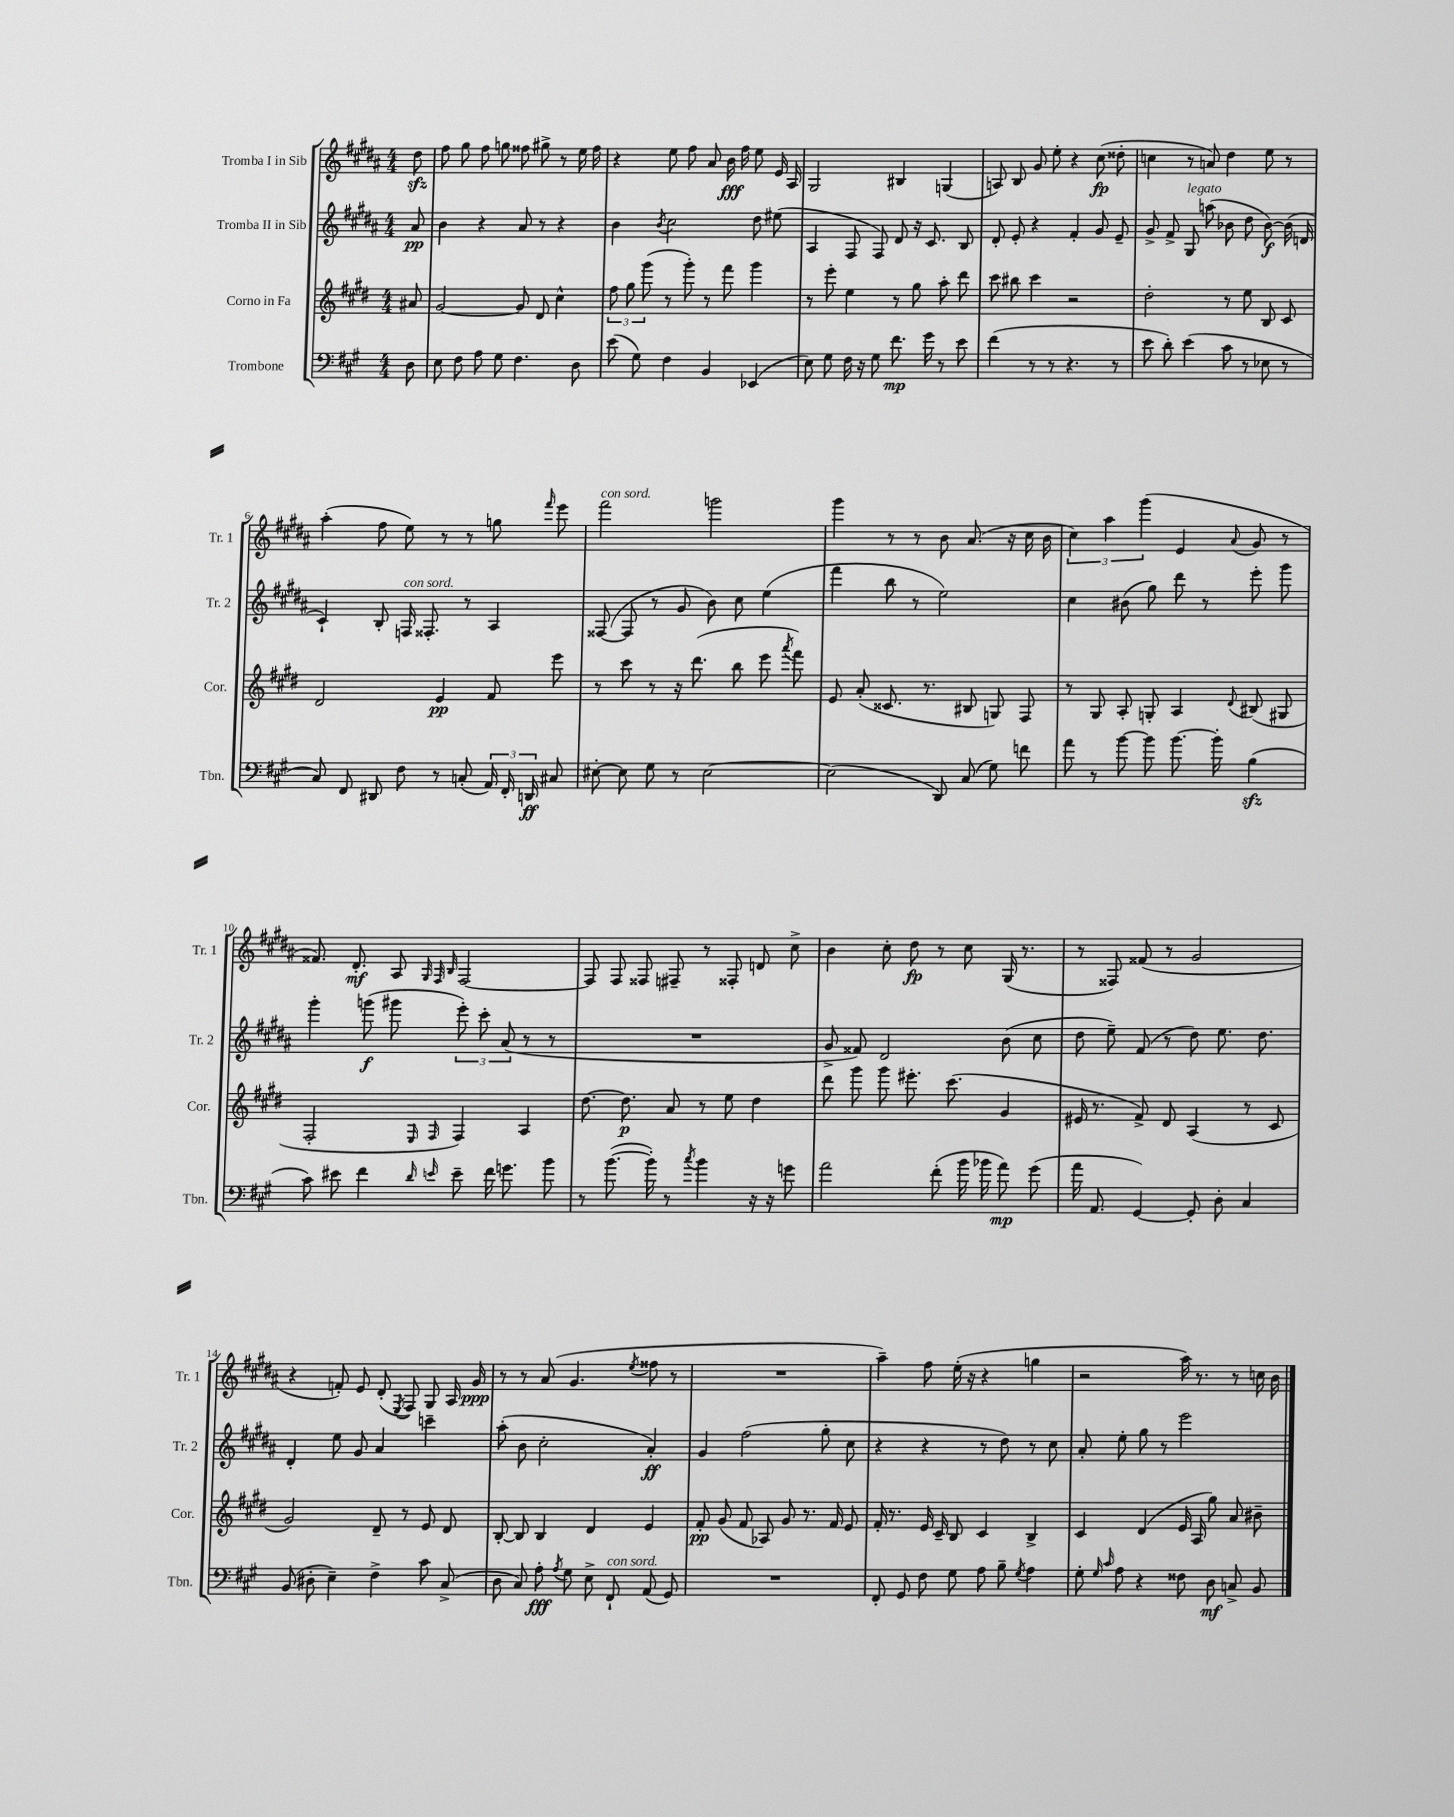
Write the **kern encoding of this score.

**kern	**dynam	**kern	**dynam	**kern	**dynam	**kern	**dynam
*part4	*part4	*part3	*part3	*part2	*part2	*part1	*part1
*staff4	*staff4	*staff3	*staff3	*staff2	*staff2	*staff1	*staff1
*I"Trombone	*	*I"Corno in Fa	*	*I"Tromba II in Sib	*	*I"Tromba I in Sib	*
*I'Tbn.	*	*I'Cor.	*	*I'Tr. 2	*	*I'Tr. 1	*
*clefF4	*	*clefG2	*	*clefG2	*	*clefG2	*
*k[f#c#g#]	*	*k[f#c#g#d#]	*	*k[f#c#g#d#a#]	*	*k[f#c#g#d#a#]	*
*M4/4	*	*M4/4	*	*M4/4	*	*M4/4	*
=	=	=	=	=	=	=	=
8D\	.	8a#X/	.	8a#/	pp	8dd#zz\	.
=1	=1	=1	=1	=1	=1	=1	=1
8E\	.	[2g#/	.	4b\	.	8ff#\	.
8F#\	.	.	.	.	.	8gg#\	.
8A\	.	.	.	4r	.	8ff#\	.
8G#\	.	.	.	.	.	8ggn\	.
4.F#\	.	8g#/]	.	8a#/	.	8ff##X\	.
.	.	8d#/	.	8r	.	8gg#X^\	.
.	.	4cc#^^\	.	4r	.	8r	.
8D\	.	.	.	.	.	16ee\	.
.	.	.	.	.	.	16ff##\	.
=2	=2	=2	=2	=2	=2	=2	=2
(8e\	.	12ff#\	.	4b\	.	4r	.
.	.	12gg#\	.	.	.	.	.
8G#\)	.	.	.	.	.	.	.
.	.	(12ggg#\	.	.	.	.	.
.	.	.	.	8qb/	.	.	.
4F#\	.	8r	.	2cc#\	.	8ee\	.
.	.	8ggg#'\)	.	.	.	8ff#\	.
4BB/	.	8r	.	.	.	8a#/	.
.	.	8fff#\	.	.	.	16b\	fff
.	.	.	.	.	.	16ff#\	.
(4EE-X/	.	4ggg#\	.	8dd#\	.	8ee\	.
.	.	.	.	(8ee#X\	.	16e/	.
.	.	.	.	.	.	16A#/	.
=3	=3	=3	=3	=3	=3	=3	=3
8E\)	.	8r	.	4A#/	.	2G#/	.
8G#\	.	8eee'\	.	.	.	.	.
16F#\	.	4ee\	.	8F#/	.	.	.
16r	.	.	.	.	.	.	.
8G#\	.	.	.	8F#/)	.	.	.
8.f#\	mp	8r	.	8d#/	.	4B#X/	.
.	.	8gg#\	.	16r	.	.	.
16g#\	.	.	.	8.c#/	.	.	.
8r	.	8aa'\	.	.	.	(4Gn/	.
8e\	.	8ddd#\	.	8B/	.	.	.
=4	=4	=4	=4	=4	=4	=4	=4
(4f#\	.	8ccc#\	.	8d#'/	.	8An/)	.
.	.	8bb#X\	.	8e'/	.	8B/	.
8r	.	4ccc#\	.	4r	.	8g#/	.
8r	.	.	.	.	.	8ee'\	.
4.r	.	2r	.	4f#'/	.	4r	.
.	.	.	.	8g#/	.	(8cc#\	fp
8r	.	.	.	8e~/	.	8dd##X'\	.
=5	=5	=5	=5	=5	=5	=5	=5
8e\	.	2dd#'\	.	8g#^/	.	4ccn\	.
8d'\)	.	.	.	8f#^/	.	.	.
!	!	!	!	!LO:TX:a:i:t=legato	!	!	!
(4e\	.	.	.	8G#/	.	8r	.
.	.	.	.	(8aan\	.	8an/)	.
8c#\	.	8r	.	8b-X\	.	4dd#\	.
8r	.	8ee\	.	8dd#\	.	.	.
8E-X\	.	8B/	.	[8b-\)	f	8ee\	.
8r	.	8c#/	.	(16b-\]	.	8r	.
.	.	.	.	16dn/	.	.	.
!!LO:LB:g=z
=6	=6	=6	=6	=6	=6	=6	=6
8C#/)	.	2d#/	.	4c#`/)	.	(4aa#'\	.
8FF#/	.	.	.	.	.	.	.
8DD#X/	.	.	.	8B'/	.	8ff#\	.
!	!	!	!	!LO:TX:a:i:t=con sord.	!	!	!
8F#\	.	.	.	16Fn/	.	8ee\)	.
.	.	.	.	8.F##X'/	.	.	.
8r	.	4e/	pp	.	.	8r	.
(8Cn'/	.	.	.	8r	.	8r	.
24AA/)	.	8f#/	.	4A#/	.	8ggn\	.
24FF#'/	.	.	.	.	.	.	.
24DDn/	ff	.	.	.	.	.	.
.	.	.	.	.	.	16qqfff#/	.
8C#X/	.	8eee\	.	.	.	8eee\	.
=7	=7	=7	=7	=7	=7	=7	=7
!	!	!	!	!	!	!LO:TX:a:i:t=con sord.	!
[8E#X'\	.	8r	.	([8F##X/	.	2fff#\	.
8E#\]	.	8ccc#\	.	8F##/]	.	.	.
8G#\	.	8r	.	8r	.	.	.
8r	.	16r	.	8g#/	.	.	.
.	.	(8.ddd#\	.	.	.	.	.
[2E#\	.	.	.	8b\)	.	2gggn\	.
.	.	8bb\	.	8cc#\	.	.	.
.	.	8eee\	.	(4ee\	.	.	.
.	.	8qaaa/	.	.	.	.	.
.	.	8fff#\)	.	.	.	.	.
=8	=8	=8	=8	=8	=8	=8	=8
(2E#\]	.	8e/	.	4fff#\	.	4ggg#\	.
.	.	(8a'/	.	.	.	.	.
.	.	8.c##X/	.	8bb\	.	8r	.
.	.	.	.	8r	.	8r	.
.	.	8.r	.	.	.	.	.
8DD/)	.	.	.	2ee\)	.	8b\	.
(8C#/	.	8B#X/	.	.	.	(8.a#/	.
8G#\)	.	8Gn/)	.	.	.	.	.
.	.	.	.	.	.	16r	.
8fn\	.	8F#/	.	.	.	16cc#\	.
.	.	.	.	.	.	16b\	.
=9	=9	=9	=9	=9	=9	=9	=9
8a\	.	8r	.	4cc#\	.	6cc#\)	.
8r	.	8G#/	.	.	.	.	.
.	.	.	.	.	.	6aa#\	.
[8b\	.	8A'/	.	(8b#X\	.	.	.
.	.	.	.	.	.	(6ggg#\	.
8b\]	.	8Gn'/	.	8gg#\)	.	.	.
[8.b\	.	4A/	.	8ddd#\	.	4e/	.
.	.	.	.	8r	.	.	.
16b'\]	.	.	.	.	.	.	.
.	.	8qqd#/	.	.	.	8qqa#/	.
(4Bzz\	.	(8B#X/	.	8eee'\	.	8g#/	.
.	.	8G#X/	.	8ggg#\	.	8r	.
!!LO:LB:g=z
=10	=10	=10	=10	=10	=10	=10	=10
8c#\)	.	2F#'/	.	4ggg#'\	.	8.f##X/)	.
8e#X\	.	.	.	.	.	.	.
.	.	.	.	.	.	8.d#'/	mf
4f#\	.	.	.	(8gggn\	f	.	.
.	.	.	.	8ggg#X\	.	8A#/	.
.	.	.	.	.	.	32qqG#/	.
16qqd/	.	16qqE/	.	.	.	32qqF#/	.
16qqen/	.	16qqF#/	.	.	.	32qqB/	.
8e~\	.	4F#/)	.	12eee'\)	.	[2F#/	.
.	.	.	.	12ccc#'\	.	.	.
16f#\	.	.	.	.	.	.	.
.	.	.	.	(12a#/	.	.	.
8.gn\	.	.	.	.	.	.	.
.	.	4A/	.	8r	.	.	.
8b\	.	.	.	8r	.	.	.
=11	=11	=11	=11	=11	=11	=11	=11
8r	.	[8.dd#\	.	1r	.	8F#/]	.
([8.b\	.	.	.	.	.	8F#/	.
.	.	8.dd#\]	p	.	.	.	.
.	.	.	.	.	.	8F##X/	.
16b'\])	.	.	.	.	.	.	.
8r	.	8a/	.	.	.	8F#X~/	.
8qcc#/	.	.	.	.	.	.	.
4b\	.	8r	.	.	.	8r	.
.	.	8ee\	.	.	.	8F##X'/	.
16r	.	4dd#\	.	.	.	8dn/	.
16r	.	.	.	.	.	.	.
8gn\	.	.	.	.	.	8cc#^\	.
=12	=12	=12	=12	=12	=12	=12	=12
2a\	.	8ddd#\	.	8g#^/	.	4b\	.
.	.	8ggg#\	.	8f##X/)	.	.	.
.	.	8ggg#\	.	2d#/	.	8cc#'\	.
.	.	8.eee#X'\	.	.	.	8dd#\	fp
(8f#'\	.	.	.	.	.	8r	.
.	.	(8.ccc#\	.	.	.	.	.
16b\	.	.	.	.	.	8cc#\	.
16b-X\	.	.	.	.	.	.	.
8a\)	mp	4g#/	.	(8b\	.	(16G#/	.
.	.	.	.	.	.	8.r	.
(8g#\	.	.	.	8cc#\	.	.	.
=13	=13	=13	=13	=13	=13	=13	=13
16a\	.	16e#X/	.	8dd#\	.	8r	.
8.AA/	.	8.r	.	.	.	.	.
.	.	.	.	8ee~\)	.	8F##X/)	.
[4GG#/)	.	8f#^/)	.	(8f#/	.	(8f##X/	.
.	.	8d#/	.	8r	.	8r	.
8GG#'/]	.	(4A/	.	8dd#\)	.	2g#/	.
8D'\	.	.	.	8.ee\	.	.	.
4C#/	.	8r	.	.	.	.	.
.	.	.	.	8.dd#\	.	.	.
.	.	8c#/	.	.	.	.	.
!!LO:LB:g=z
=14	=14	=14	=14	=14	=14	=14	=14
(8BB/	.	2g#/)	.	4d#'/	.	4r	.
8D#X'\	.	.	.	.	.	.	.
4E~\)	.	.	.	8ee\	.	8fn'/)	.
.	.	.	.	8g#/	.	8e/	.
4F#^\	.	8d#~/	.	4a#/	.	(8d#'/	.
.	.	.	.	.	.	8qE/	.
.	.	8r	.	.	.	8F#/)	.
8c#\	.	8e/	.	4cccn~\	.	8G#/	.
(8C#^/	.	8d#/	.	.	.	16A#/	.
.	.	.	.	.	.	16g#/	ppp
=15	=15	=15	=15	=15	=15	=15	=15
8D\	.	[8B'/	.	(8aa#'\	.	8r	.
8C#/)	.	8B/]	.	8b\	.	8r	.
8A'\	fff	4B/	.	2cc#'\	.	(8a#/	.
8qA/	.	.	.	.	.	.	.
8G#\	.	.	.	.	.	4.g#/	.
8E^\	.	4d#/	.	.	.	.	.
!LO:TX:a:i:t=con sord.	!	!	!	!	!	!	!
8FF#`/	.	.	.	.	.	.	.
.	.	.	.	.	.	8qee/	.
(8AA/	.	4e/	.	4a#'/)	ff	8ff##X\	.
8GG#/)	.	.	.	.	.	8r	.
=16	=16	=16	=16	=16	=16	=16	=16
1r	.	8f#'/	pp	4g#/	.	1r	.
.	.	(8g#/	.	.	.	.	.
.	.	8f#/	.	(2ff#\	.	.	.
.	.	8A-X/)	.	.	.	.	.
.	.	8g#/	.	.	.	.	.
.	.	8.r	.	.	.	.	.
.	.	.	.	8gg#'\	.	.	.
.	.	16f#/	.	.	.	.	.
.	.	8e/	.	8cc#\	.	.	.
=17	=17	=17	=17	=17	=17	=17	=17
8FF#'/	.	16f#'/	.	4r	.	4aa#~\)	.
.	.	8.r	.	.	.	.	.
8GG#/	.	.	.	.	.	.	.
8F#\	.	16e/	.	4r	.	8ff#\	.
.	.	16c#~/	.	.	.	.	.
8G#\	.	8B/	.	.	.	(16ee'\	.
.	.	.	.	.	.	16r	.
8A\	.	4c#/	.	8r	.	4r	.
8B~\	.	.	.	8dd#\)	.	.	.
8qG#/	.	.	.	.	.	.	.
4A\	.	4B^/	.	8r	.	4ggn\	.
.	.	.	.	8cc#\	.	.	.
=18	=18	=18	=18	=18	=18	=18	=18
8G#'\	.	4c#/	.	8a#'/	.	2r	.
16qqG#/	.	.	.	.	.	.	.
16qqc#/	.	.	.	.	.	.	.
8A\	.	.	.	8ee'\	.	.	.
4r	.	(4d#/	.	8gg#\	.	.	.
.	.	.	.	8r	.	.	.
8F##X\	.	16e/	.	2eee\	.	16aa#\)	.
.	.	16A/	.	.	.	8.r	.
8D\	mf	8gg#\)	.	.	.	.	.
8Cn^/	.	8a/	.	.	.	8r	.
8BB/	.	8b#X~\	.	.	.	16ccn\	.
.	.	.	.	.	.	16b\	.
==	==	==	==	==	==	==	==
*-	*-	*-	*-	*-	*-	*-	*-
